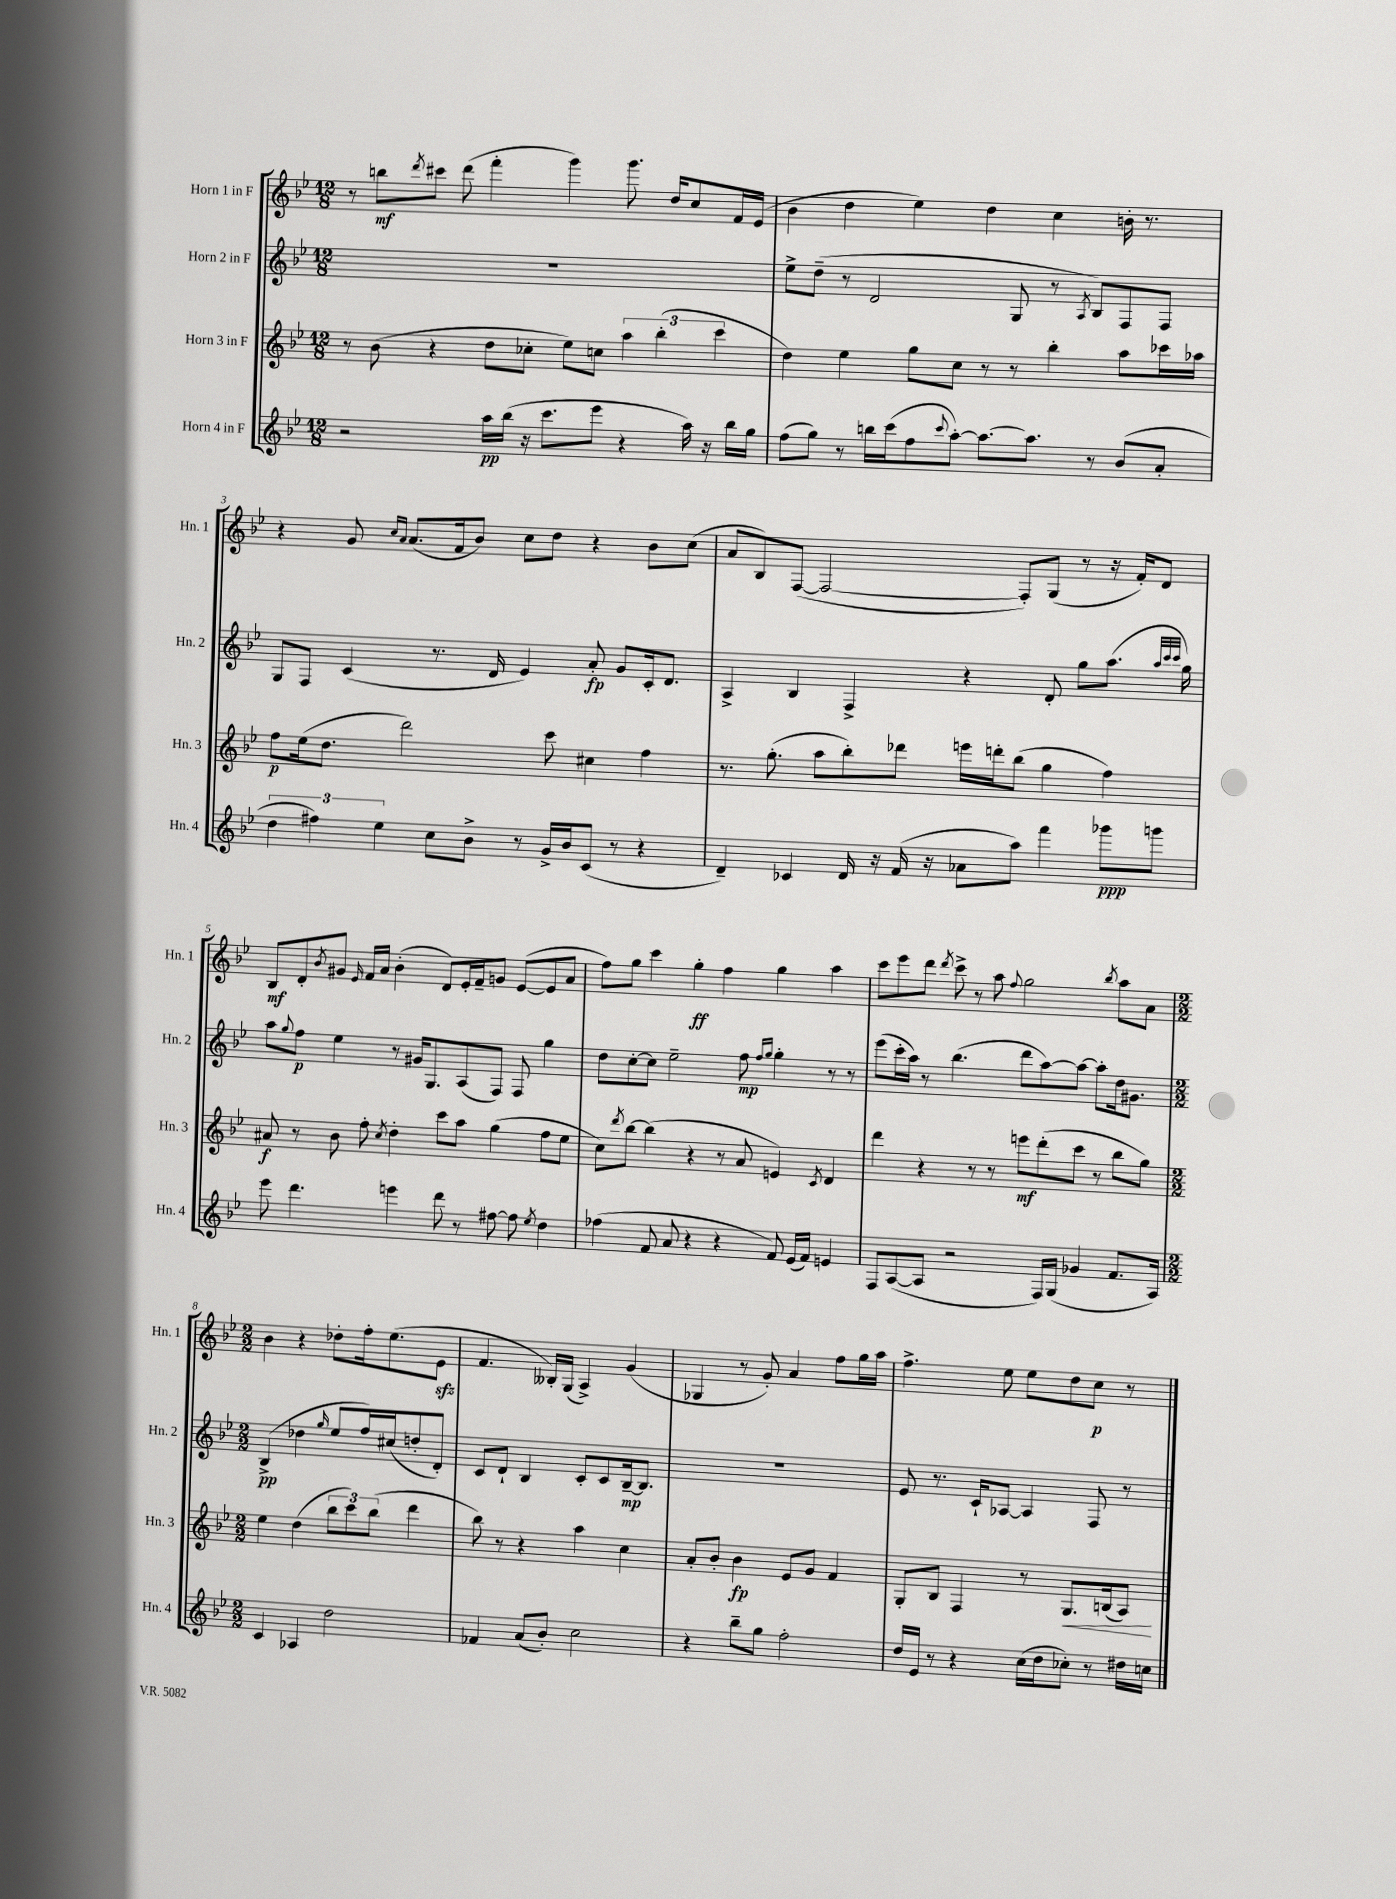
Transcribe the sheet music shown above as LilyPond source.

<<
\new StaffGroup <<
\new Staff = "s0" \with { instrumentName = "Horn 1 in F" shortInstrumentName = "Hn. 1" } {
    \clef treble \key bes \major \numericTimeSignature \time 12/8
    r8 b''8\mf \acciaccatura { d'''8 } cis'''8 d'''8( f'''4-. g'''4) g'''8. d''16 c''8 f'16 ees'16( |
    bes'4 d''4 ees''4) d''4 c''4 b'16-. r8. |
    r4 g'8 \grace { c''16 a'16 } a'8.( f'16 bes'8) c''8 d''8 r4 bes'8 c''8( |
    a'8 bes8) f8~( f2~ f8-.) g8( r8 r16 f'16-.) d'8 |
    bes8\mf d'8-. \acciaccatura { bes'8 } gis'8 \grace { ees'16 } f'16 a'16 bes'4-.( d'8) ees'16-. f'16-- g'8 ees'8~( ees'8 a'8 |
    f''8) g''8 c'''4 g''4-.\ff f''4 g''4 a''4 |
    c'''8 ees'''8 d'''8 \acciaccatura { d'''8 } c'''8-> r8 a''8 \appoggiatura { f''8 } g''2 \acciaccatura { bes''8 } a''8 a'8 |
    \numericTimeSignature \time 2/2 bes'4 r4 des''8-. f''16-. ees''8.( ees'8\sfz |
    f'4. beses16-.) g16( a4->) g'4( |
    ges4 r8 g'8-.) a'4 f''8 g''16 a''16 |
    f''4.-> ees''8 ees''8 d''8 c''8\p r8 \bar "|." |
}
\new Staff = "s1" \with { instrumentName = "Horn 2 in F" shortInstrumentName = "Hn. 2" } {
    \clef treble \key bes \major \numericTimeSignature \time 12/8
    R1. |
    ees''8-> d''8--( r8 d'2 g8 r8 \acciaccatura { a8 } bes8) f8 f8 |
    g8 f8 c'4( r8. d'16 ees'4) a'8-.\fp g'8 c'16-. d'8. |
    a4-> bes4 f4-> r4 d'8-. g''8 a''8.( \grace { a''32 c'''32 c'''32 } g''16) |
    a''8 \appoggiatura { g''8 } f''8\p ees''4 r8 gis'16 g8. a8( f8) f8 g''4 |
    d''8 c''8~-. c''8 ees''2-- f''8\mp \grace { f''16 g''16 } g''4-. r8 r8 |
    ees'''8( c'''16-. a''16) r8 bes''4.( d'''8 a''8~) a''8~ a''8-. d''16 gis'8. |
    \numericTimeSignature \time 2/2 bes4->\pp( des''4 \grace { g''16 } ees''8 f''16) cis''16( d''8-. d'8-.) |
    c'8 d'8-! bes4 c'8-. c'8 bes16~--\mp bes8. |
    R1 |
    ees'8 r8. c'16-! aes8~ aes4 f8 r8 \bar "|." |
}
\new Staff = "s2" \with { instrumentName = "Horn 3 in F" shortInstrumentName = "Hn. 3" } {
    \clef treble \key bes \major \numericTimeSignature \time 12/8
    r8 bes'8( r4 d''8 ces''8-. ees''8) c''8 \tuplet 3/2 { a''4 bes''4-.( c'''4 } |
    d''4) ees''4 g''8 c''8 r8 r8 bes''4-. a''8 ces'''16 aes''16 |
    f''8\p ees''16( d''8. d'''2) c'''8 cis''4 f''4 |
    r8. g''8.-.( a''8 bes''8-.) des'''8 e'''16 d'''16-. bes''8( g''4 f''4) |
    ais'8\f r8 bes'8 f''8-. \acciaccatura { c''8 } d''4-. c'''8 a''8 g''4( f''8 ees''8 |
    c''8) \acciaccatura { d'''8 } bes''8~ bes''4( r4 r8 a'8 e'4) \acciaccatura { c'8 } d'4 |
    d'''4 r4 r8 r8 e'''8\mf d'''8-.( c'''8 r8 bes''8 g''8) |
    \numericTimeSignature \time 2/2 ees''4 d''4( \tuplet 3/2 { bes''8 c'''8) bes''8( } d'''4 |
    bes''8) r8 r4 a''4 c''4 |
    a'8-. bes'8-. bes'4\fp ees'8 g'8 f'4 |
    g8-. bes8 f4 r8 g8.\< b16( a8\!) \bar "|." |
}
\new Staff = "s3" \with { instrumentName = "Horn 4 in F" shortInstrumentName = "Hn. 4" } {
    \clef treble \key bes \major \numericTimeSignature \time 12/8
    r2 a''16\pp bes''16( r16 c'''8. ees'''8 r4 a''16) r16 bes''16 g''16 |
    f''8( g''8) r8 b''16 c'''16( f''8 \appoggiatura { c'''8 } a''8~-.) a''8.~ a''8. r8 bes'8( a'8-. |
    \tuplet 3/2 { d''4 fis''4) ees''4 } c''8 bes'8-> r8 g'16-> bes'16 c'8( r8 r4 |
    d'4--) ces'4 d'16 r16 f'16( r16 aes'8 a''8) f'''4 ges'''8\ppp g'''8 |
    ees'''8 d'''4. e'''4 d'''8 r8 fis''8~ fis''8 \acciaccatura { ees''8 } d''4 |
    fes''4( f'8 a'8 r4 r4 f'8) ees'16( f'16) e'4 |
    f8 a8~( a8 r2 f16) g16( ges'4 f'8. a16) |
    \numericTimeSignature \time 2/2 c'4 aes4 d''2 |
    fes'4 a'8( bes'8-.) c''2 |
    r4 bes''8-- g''8 f''2-. |
    d''16 ees'16 r8 r4 c''16( d''16 ces''8-.) r8 dis''16 c''16 \bar "|." |
}
>>
>>
